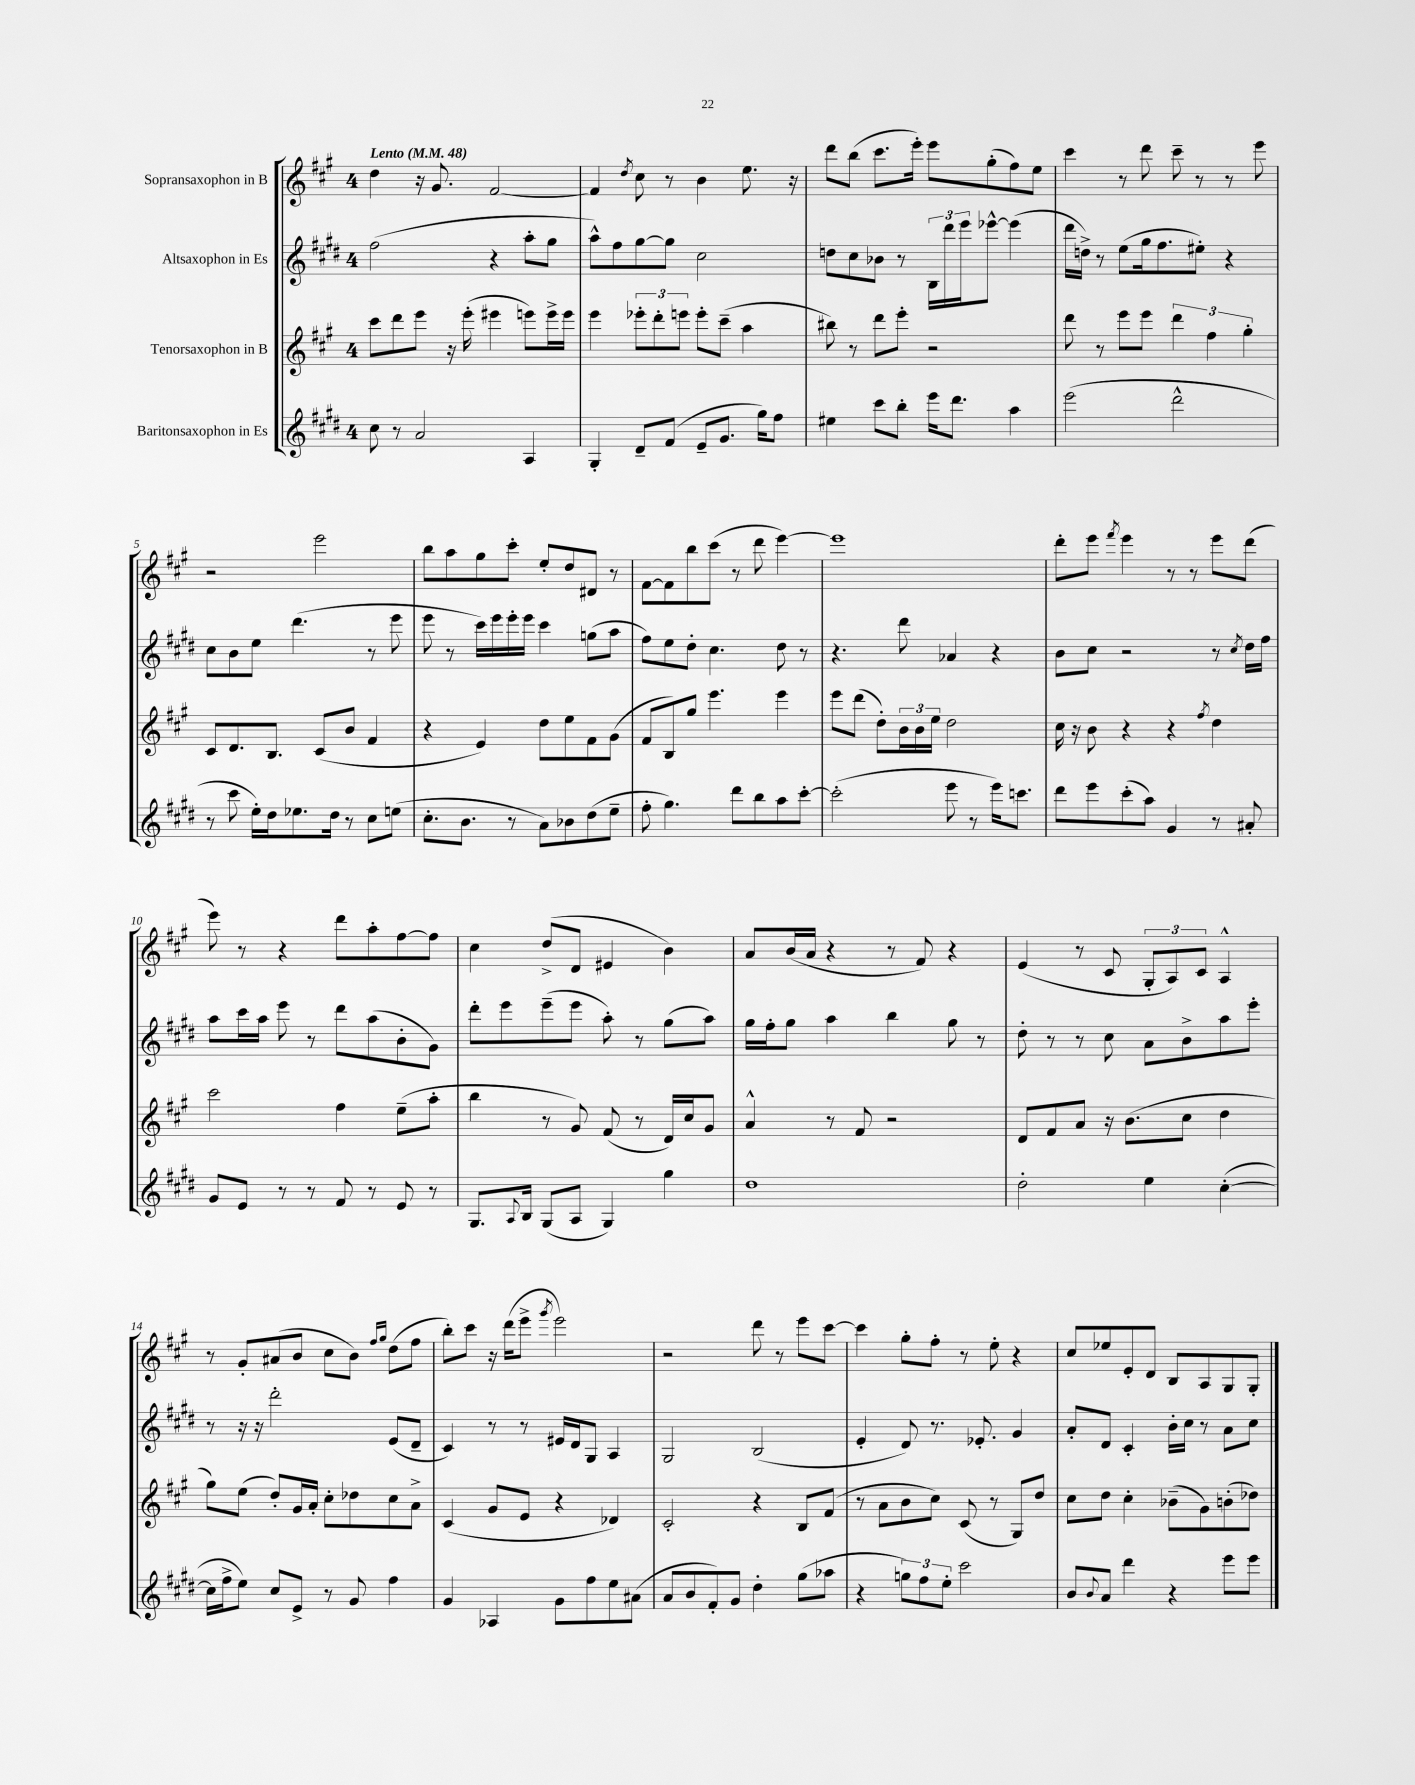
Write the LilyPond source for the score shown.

<<
\new StaffGroup <<
\new Staff = "s0" \with { instrumentName = "Sopransaxophon in B" } {
    \clef treble \key a \major \once \override Staff.TimeSignature.style = #'single-digit \time 4/4 \tempo "Lento" 4 = 48
    d''4 r16 gis'8. fis'2~ |
    fis'4 \acciaccatura { d''8 } cis''8 r8 b'4 e''8. r16 |
    d'''8 b''8( cis'''8. e'''16-.) e'''8 gis''8-.( fis''8) e''8 |
    cis'''4 r8 d'''8 cis'''8-- r8 r8 e'''8 |
    r2 e'''2 |
    b''8 a''8 gis''8 cis'''8-. e''8-. d''8 dis'8 r8 |
    fis'8~ fis'8 b''8 cis'''8( r8 d'''8 e'''4~) |
    e'''1 |
    d'''8-. e'''8 \acciaccatura { fis'''8 } e'''4 r8 r8 e'''8 d'''8( |
    e'''8) r8 r4 d'''8 a''8-. fis''8~ fis''8 |
    cis''4 d''8->( d'8 eis'4 b'4) |
    a'8 b'16( a'16 r4 r8 fis'8) r4 |
    e'4( r8 cis'8 \tuplet 3/2 { gis8-. a8) cis'8 } a4-^ |
    r8 gis'8-. ais'8( b'8 cis''8 b'8) \grace { fis''16 gis''16 } d''8( fis''8 |
    b''8-.) cis'''8 r16 d'''16( e'''8-> \acciaccatura { gis'''8 } e'''2) |
    r2 d'''8 r8 e'''8 cis'''8~ |
    cis'''4 gis''8-. fis''8-. r8 e''8-. r4 |
    cis''8 ees''8 e'8-. d'8 b8 a8 gis8 gis8-. \bar "|." |
}
\new Staff = "s1" \with { instrumentName = "Altsaxophon in Es" } {
    \clef treble \key e \major \once \override Staff.TimeSignature.style = #'single-digit \time 4/4
    fis''2( r4 a''8-. gis''8 |
    a''8-^) fis''8 gis''8~ gis''8 cis''2 |
    d''8 cis''8 bes'8 r8 \tuplet 3/2 { b16 dis'''16 e'''16 } ees'''8~-^ ees'''4( |
    dis'''16 d''16->) r8 e''8( gis''16 fis''8. eis''8-.) r4 |
    cis''8 b'8 e''8 dis'''4.( r8 e'''8 |
    e'''8 r8 cis'''16) e'''16 e'''16-. e'''16 cis'''4 g''8( a''8 |
    fis''8) e''8 dis''8-. cis''4. dis''8 r8 |
    r4. dis'''8 aes'4 r4 |
    b'8 cis''8 r2 r8 \acciaccatura { cis''8 } dis''16 fis''16 |
    a''8 cis'''16 a''16 e'''8 r8 dis'''8 a''8( b'8-. gis'8) |
    dis'''8-. e'''8 e'''8--( e'''8 a''8-.) r8 gis''8( a''8) |
    gis''16 fis''16-. gis''8 a''4 b''4 gis''8 r8 |
    dis''8-. r8 r8 cis''8 a'8 b'8-> a''8 e'''8-. |
    r8 r16 r16 dis'''2-. e'8( dis'8-- |
    cis'4) r8 r8 eis'16 dis'16 gis8 a4 |
    gis2 b2( |
    e'4-. dis'8) r8. ees'8.-. gis'4 |
    a'8-. dis'8 cis'4-. b'16-. cis''16 r8 a'8 cis''8 \bar "|." |
}
\new Staff = "s2" \with { instrumentName = "Tenorsaxophon in B" } {
    \clef treble \key a \major \once \override Staff.TimeSignature.style = #'single-digit \time 4/4
    cis'''8 d'''8 e'''8 r16 e'''16-.( eis'''4 e'''8) e'''16-> e'''16 |
    e'''4 \tuplet 3/2 { ees'''8-. d'''8-. e'''8 } e'''8-. cis'''8--( a''4 |
    bis''8) r8 d'''8 e'''8-. r2 |
    d'''8 r8 e'''8 e'''8 \tuplet 3/2 { d'''4 fis''4 gis''4-. } |
    cis'8 d'8. b8. cis'8( b'8 fis'4 |
    r4 e'4) d''8 e''8 fis'8 gis'8( |
    fis'8 b8) gis''8 e'''4. e'''4 |
    e'''8 d'''8( d''8-.) \tuplet 3/2 { b'16 b'16 e''16 } d''2 |
    cis''16 r16 b'8 r4 r4 \acciaccatura { fis''8 } d''4 |
    cis'''2 fis''4 e''8--( a''8-. |
    b''4 r8 gis'8) fis'8( r8 d'16) cis''16 gis'8 |
    a'4-^ r8 fis'8 r2 |
    d'8 fis'8 a'8 r16 b'8.( cis''8 d''4 |
    gis''8) e''8( d''8-.) gis'16 a'16-. cis''8-. des''8 cis''8 a'8-> |
    cis'4( gis'8 e'8 r4 des'4) |
    cis'2-. r4 b8 fis'8( |
    r8 a'8 b'8 cis''8) cis'8( r8 gis8) d''8 |
    cis''8 d''8 cis''4-. bes'8--( gis'8) b'8-.( des''8) \bar "|." |
}
\new Staff = "s3" \with { instrumentName = "Baritonsaxophon in Es" } {
    \clef treble \key e \major \once \override Staff.TimeSignature.style = #'single-digit \time 4/4
    cis''8 r8 a'2 a4 |
    gis4-. dis'8-- fis'8( e'8-- gis'8. gis''16) fis''8 |
    eis''4 cis'''8 b''8-. e'''16 dis'''8. a''4 |
    e'''2( dis'''2-^ |
    r8 cis'''8 e''16-.) dis''16 ees''8. dis''16 r8 cis''8 e''8( |
    cis''8.-. b'8. r8 a'8) bes'8 dis''8( e''8-- |
    fis''8-. gis''4.) dis'''8 b''8 a''8 cis'''8~-. |
    cis'''2-.( e'''8 r8 e'''16) c'''8. |
    dis'''8 e'''8 cis'''8-.( a''8) gis'4 r8 ais'8-. |
    gis'8 e'8 r8 r8 fis'8 r8 e'8 r8 |
    gis8. \appoggiatura { a8 } b16 gis8( a8 gis4) gis''4 |
    dis''1 |
    dis''2-. e''4 cis''4~-.( |
    cis''16 fis''16-> e''8) cis''8 e'8-> r8 gis'8 fis''4 |
    gis'4 aes4 gis'8 fis''8 e''8 ais'8( |
    a'8 b'8 fis'8-.) gis'8 dis''4-. gis''8( aes''8 |
    r4 \tuplet 3/2 { g''8) fis''8 e''8-. } cis'''2 |
    b'8 \appoggiatura { b'8 } a'8 dis'''4 r4 e'''8 e'''8 \bar "|." |
}
>>
>>
